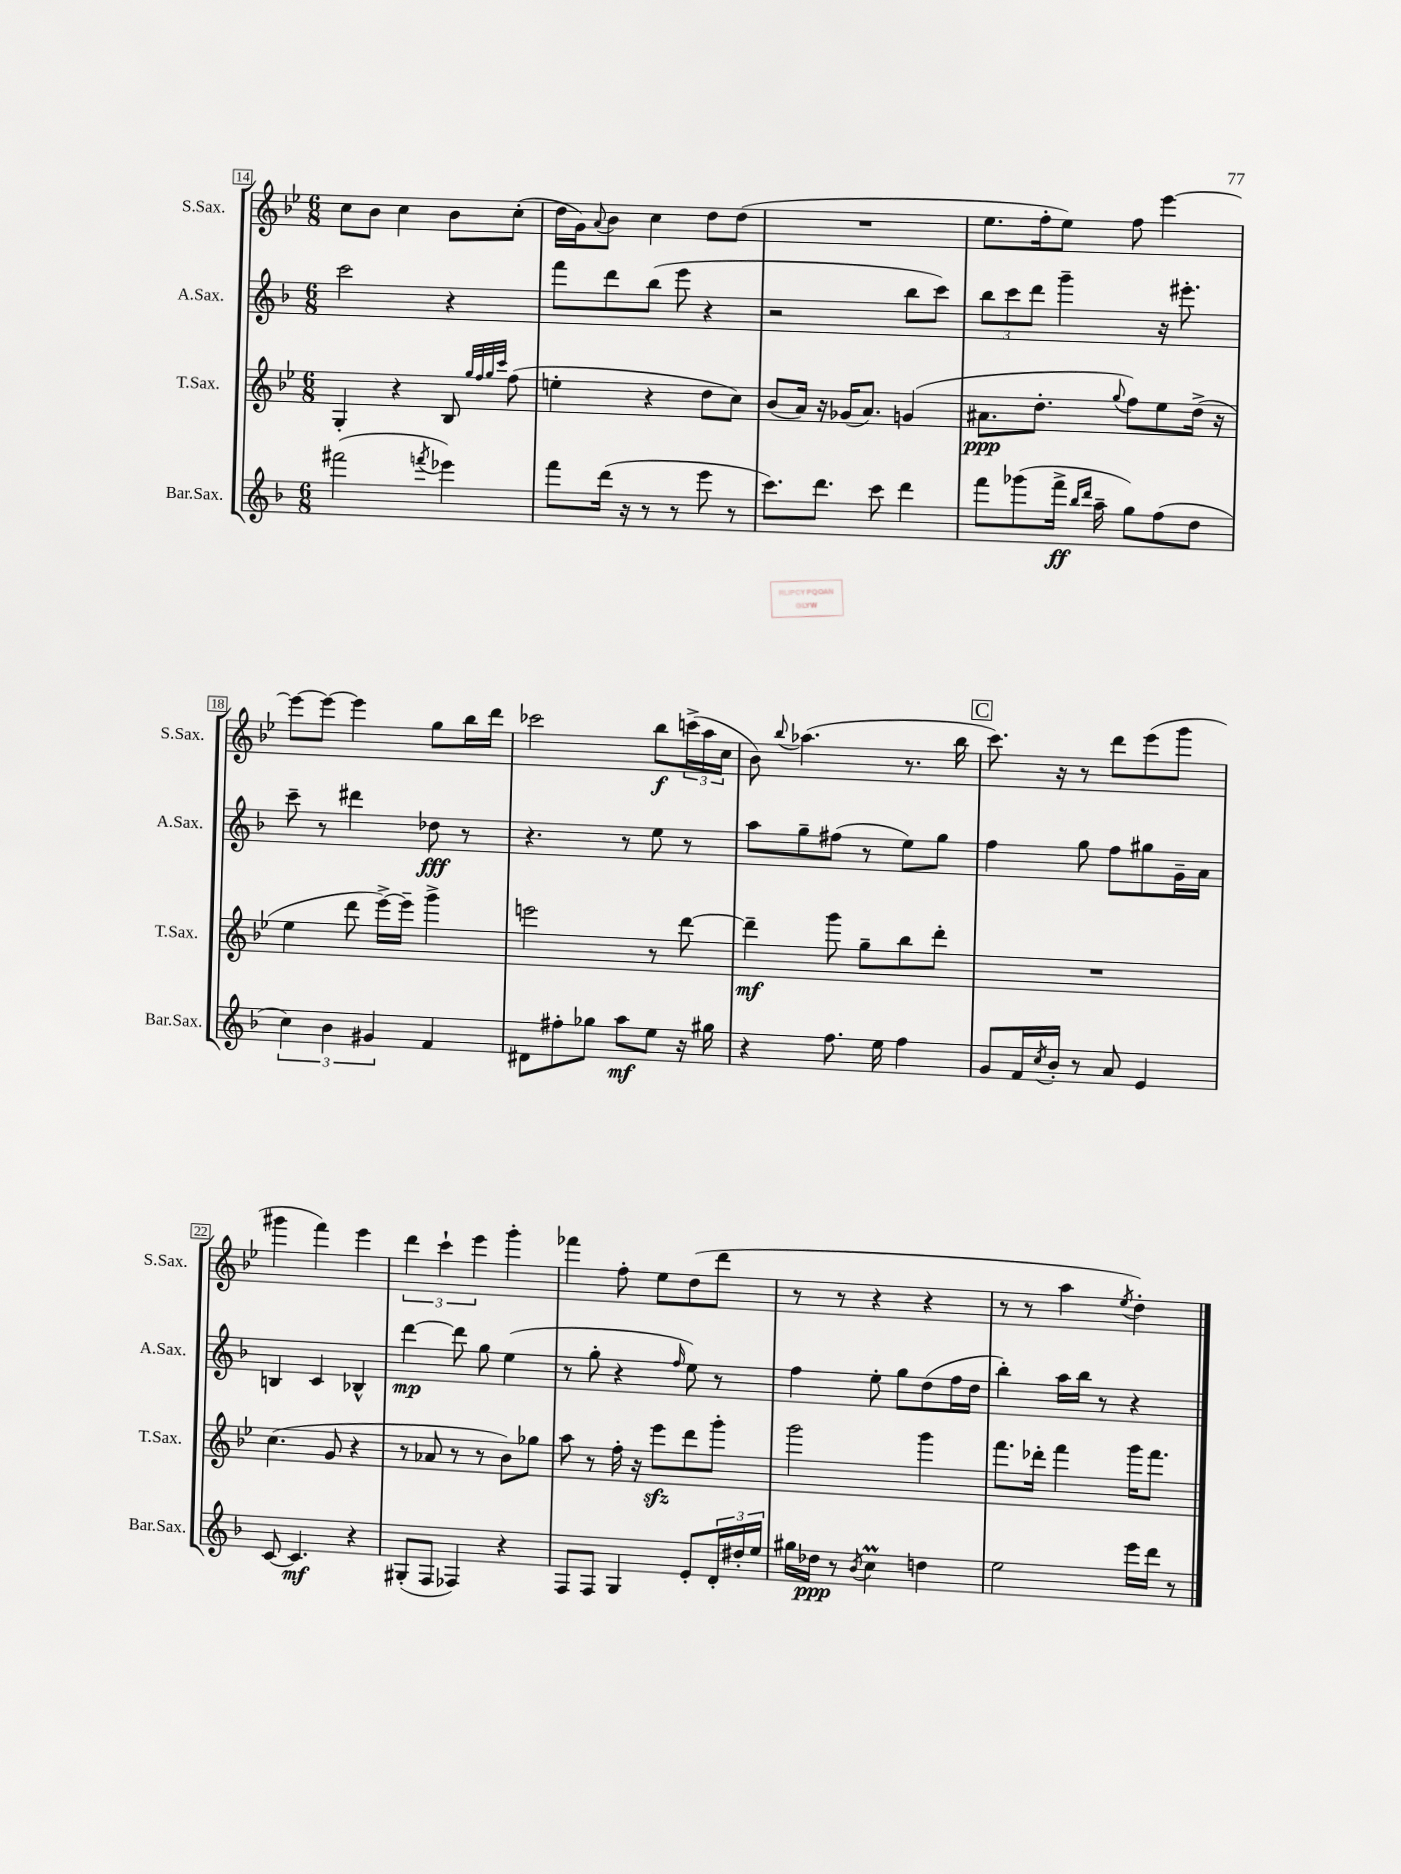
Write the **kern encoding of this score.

**kern	**kern	**kern	**kern
*staff4	*staff3	*staff2	*staff1
*clefG2	*clefG2	*clefG2	*clefG2
*k[b-]	*k[b-e-]	*k[b-]	*k[b-e-]
*M6/8	*M6/8	*M6/8	*M6/8
(2fff#	4G'	2ccc	8cc
.	.	.	8b-
.	4r	.	4cc
8qfff	.	.	.
4eee-)	8B-	4r	8b-
.	32qqgg	.	.
.	32qqff	.	.
.	32qqgg	.	.
.	32qqccc	.	.
.	(8ff	.	(8cc'
=	=	=	=
8fff	4ee'	8fff	16dd
.	.	.	16g)
.	.	.	8qqa
(16ddd	.	8ddd	8b-
16r	.	.	.
8r	4r	(8bb-	4cc
8r	.	8eee	.
8eee	8dd	4r	8dd
8r	8cc)	.	(8dd
=	=	=	=
8.ccc)	(8b-	2r	2.r
.	16a)	.	.
8.ddd	16r	.	.
.	(16g-	.	.
.	8.a)	.	.
8ccc	.	.	.
4ddd	(4g	8bb-	.
.	.	8ccc)	.
=	=	=	=
8fff	8.a#	12bb-	8.ee-
.	.	12ccc	.
(8ggg-	.	.	.
.	.	12ddd	.
.	8.dd'	.	16ff'
16fff^	.	4ggg~	8ee-)
16qqbb-	.	.	.
16qqddd	.	.	.
16aa~	.	.	.
.	8qqgg	.	.
8gg)	8ff)	.	8ff
(8ff	8ee-	16r	[4eee-
.	.	8.eee#'	.
8dd	(16dd^	.	.
.	16r	.	.
=	=	=	=
6cc)	4ee-	8ccc~	8eee-_
.	.	8r	8eee-_
6b-	.	.	.
.	8ddd	4ddd#	4eee-]
6g#	.	.	.
.	[16eee-^)	.	.
.	16eee-~]	.	.
4f	4ggg^	8dd-	8gg
.	.	8r	16bb-
.	.	.	16ddd
=	=	=	=
8d#	2eee	4.r	2ccc-
8ff#'	.	.	.
8gg-	.	.	.
8aa	.	8r	.
8ee	8r	8ee	8bb-
16r	[8ddd	8r	(24ccc^
.	.	.	24aa
16gg#	.	.	.
.	.	.	24cc
=	=	=	=
4r	4ddd~]	8aa	8b-)
.	.	.	8qqbb-
.	.	8gg~	(4.aa-
8.ff	8ggg	(8ff#	.
.	8gg~	8r	.
16ee	.	.	.
4ff	8bb-	8ee)	8.r
.	8ddd'	8gg	.
.	.	.	16bb-
=	=	=	=
8g	2.r	4ff	8.ccc)
16f	.	.	.
8qcc	.	.	.
16b-'	.	.	16r
8r	.	8gg	8r
8a	.	8ff	8ddd
4e	.	8gg#	(8eee-
.	.	16g~	8ggg
.	.	16a	.
=	=	=	=
[8c	(4.cc	4B	4ggg#
4.c]	.	.	.
.	.	4c	4fff)
.	8g	.	.
4r	4r	4B-^^	4eee-
=	=	=	=
(8G#'	8r	[4ddd	6ddd
8F	8a-	.	.
.	.	.	6ccc`
4F-)	8r	8ddd]	.
.	.	.	6eee-
.	8r	8gg	.
4r	8b-)	(4ee	4ggg'
.	8gg-	.	.
=	=	=	=
8F	8aa	8r	4fff-
8F	8r	8gg'	.
4G	16ff'	4r	8ff'
.	16r	.	.
.	8eee-	.	8ee-
.	.	16qqff	.
8e'	8ddd	8ee)	(8dd
24d'	8ggg'	8r	8ddd
24dd#'	.	.	.
24ee	.	.	.
=	=	=	=
16gg#	2ggg	4ff	8r
16dd-	.	.	.
8r	.	.	8r
8qb-	.	.	.
4cc	.	8ee'	4r
.	.	8gg	.
4dd	4ggg	(8dd	4r
.	.	16ff	.
.	.	16dd	.
=	=	=	=
2ee	8.fff	4bb-')	8r
.	.	.	8r
.	16ddd-'	.	.
.	4fff	16aa	4aa
.	.	16bb-	.
.	.	8r	.
.	.	.	8qee-
16eee	16ggg	4r	4dd')
16ddd	8.fff	.	.
8r	.	.	.
==	==	==	==
*-	*-	*-	*-
